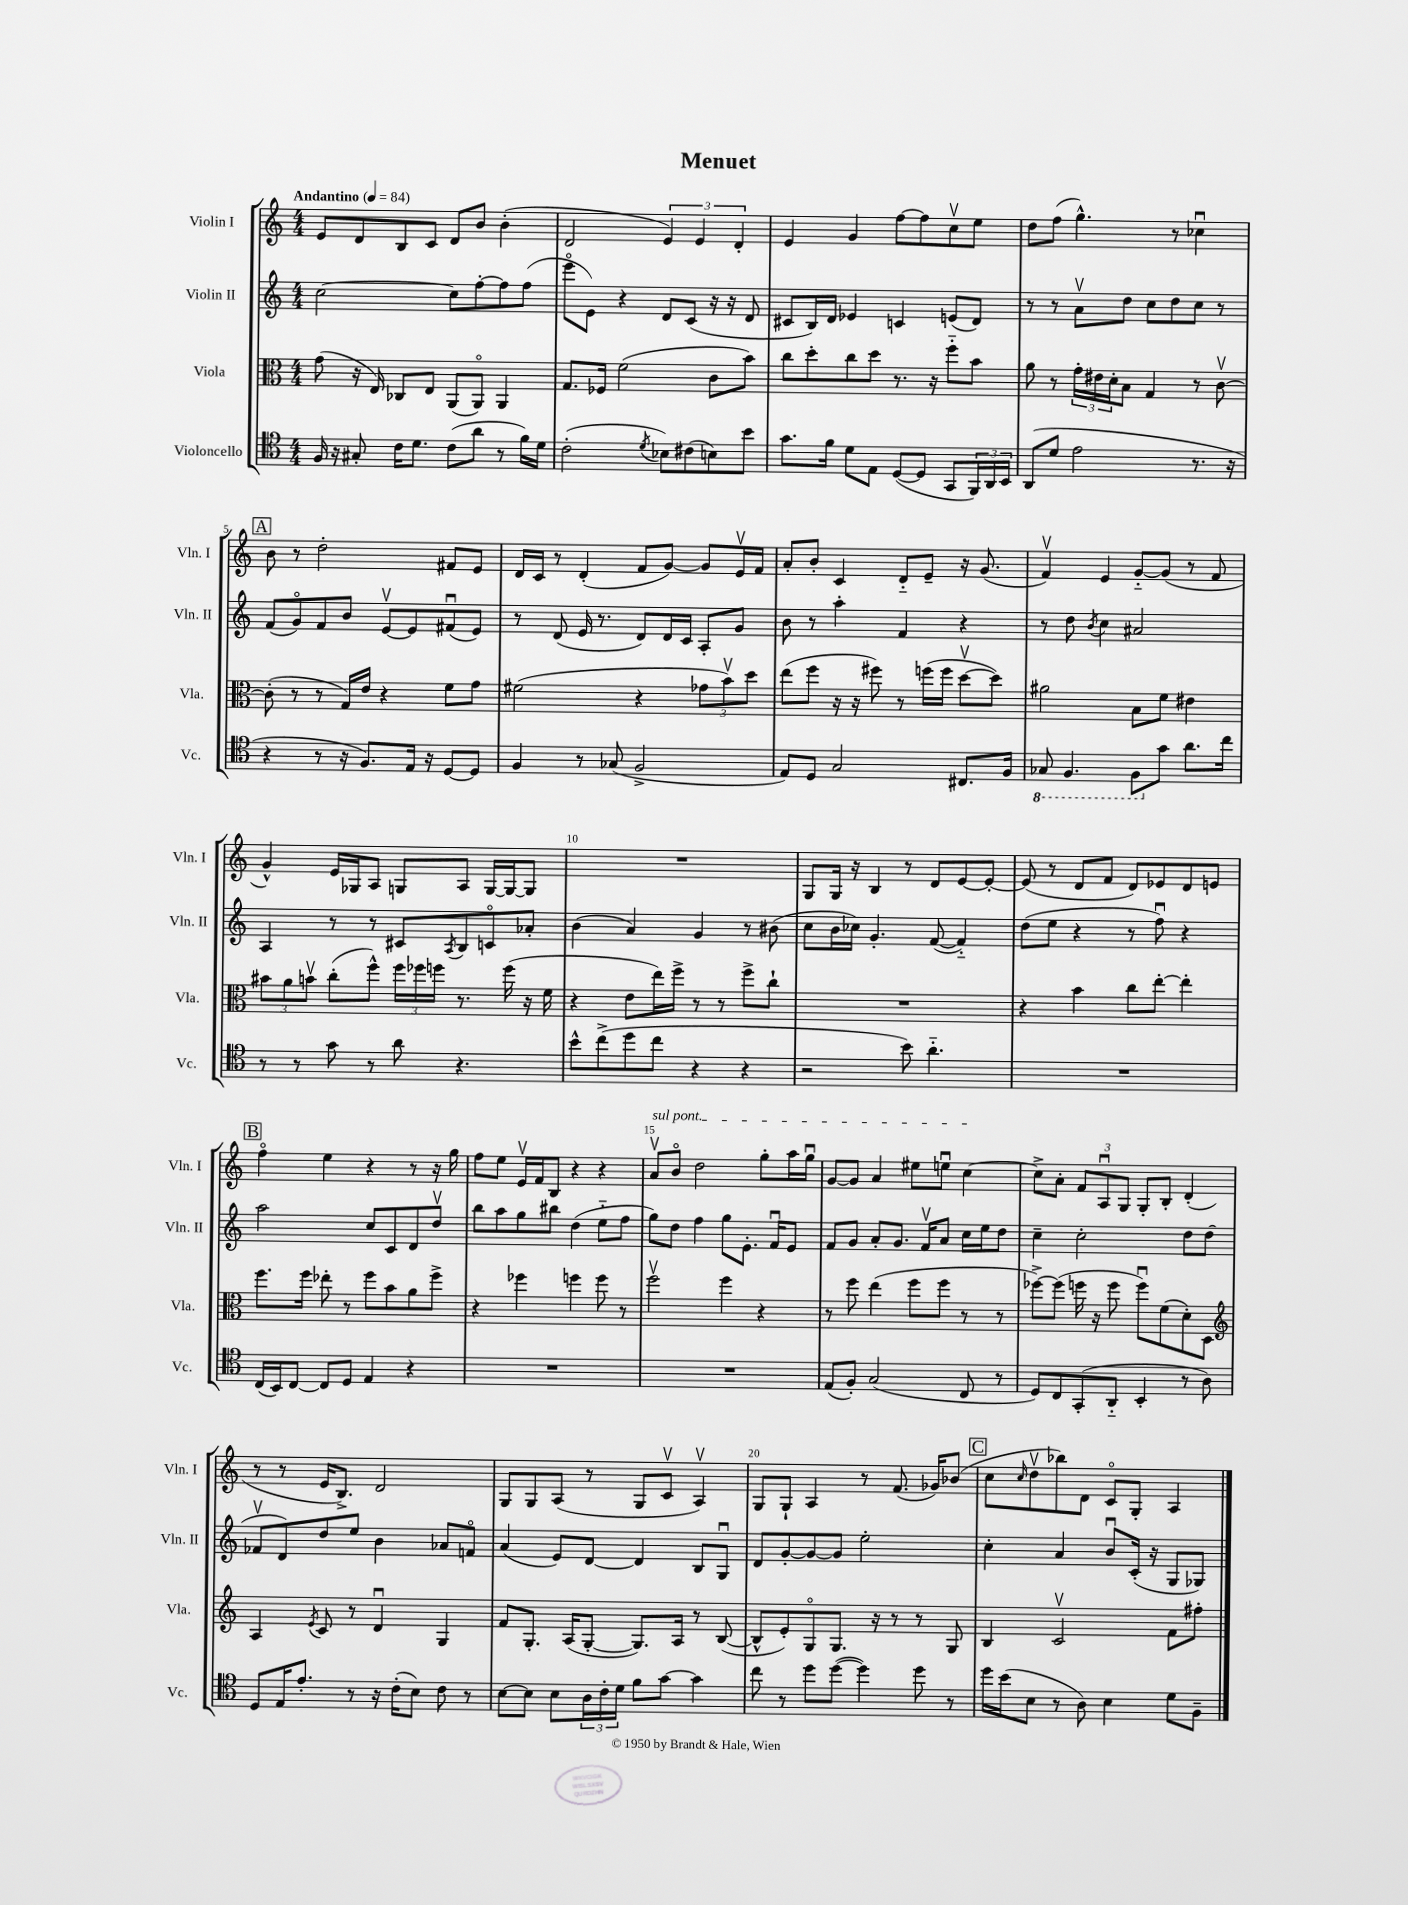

**kern	**kern	**kern	**kern
*staff4	*staff3	*staff2	*staff1
*clefC4	*clefC3	*clefG2	*clefG2
*k[]	*k[]	*k[]	*k[]
*M4/4	*M4/4	*M4/4	*M4/4
*MM84	*MM84	*MM84	*MM84
16F	(8g	[2cc	8e
16r	.	.	.
8G#'	16r	.	8d
.	16E)	.	.
16c	8C-	.	8B
8.d	.	.	.
.	8E	.	8c
(8c	(8AA	8cc]	8d
8a	8AAo)	[8ff'	8b
8r	4AA	8ff]	(4b'
16f)	.	(8ff	.
16d	.	.	.
=	=	=	=
(2c'	8.G	8eeeo	2d
.	.	8e)	.
.	16F-	.	.
.	(2f	4r	.
8qd	.	.	.
8B-)	.	8d	6e)
(8c#	.	(8c	.
.	.	.	6e
8B)	8c	16r	.
.	.	16r	.
.	.	.	6d'
8b	8b)	8d	.
=	=	=	=
8.g	8cc	8c#	4e
.	8dd'	16B)	.
16f	.	16d	.
8d	8cc	4e-	4g
8E	8dd	.	.
([8D	8.r	4c	[8ff
8D]	.	.	8ff]
.	16r	.	.
8GG	8ff'~	(8e	8ccv
24FF)	8b	8d)	8ee
24AA	.	.	.
24BB	.	.	.
=	=	=	=
(8AA	8a	8r	8dd
8d	8r	8r	(8ff
2e	24g'	8av	4.gg^^)
.	24e#	.	.
.	24d'	.	.
.	8B	8dd	.
.	4G	8cc	.
.	.	8dd	8r
8.r	8r	8cc	4cc-u
.	[8cv	8r	.
16r	.	.	.
=	=	=	=
4r	(8c']	(8f	8b
.	8r	8go)	8r
8r	8r	8f	2dd'
16r	16G)	8b	.
8.F)	16e	.	.
.	4r	[8ev	.
16E	.	8e]	.
16r	.	.	.
[8D	8f	(8f#u	8f#
8D]	8g	8e)	8e
=	=	=	=
4F	(2f#	8r	16d
.	.	.	16c
.	.	(8d	8r
8r	.	16e	(4d'
.	.	8.r	.
(8G-	.	.	.
2F^	4r	8d)	8f
.	.	16d	[8g)
.	.	16c	.
.	12g-	8A'	8g]
.	12bv)	.	.
.	.	8g	16ev
.	12dd	.	.
.	.	.	16f
=	=	=	=
8E)	(8ee	8b	8a'
8D	8ff	8r	8b'
2G	16r	4aa'	4c
.	16r	.	.
.	8ff#)	.	.
.	8r	4f	8d'~
.	(16ff	.	8e~
.	16ff	.	.
8.C#	[8ddv	4r	16r
.	.	.	(8.g
.	8dd])	.	.
16F	.	.	.
=	=	=	=
8GG-	2a#	8r	4fv)
4.FF	.	8dd	.
.	.	8qb	.
.	.	4cc	4e
8FF	8B	2a#	[8g'~
8g	8f	.	(8g]
8.a	4e#	.	8r
.	.	.	8f
16cc	.	.	.
=	=	=	=
8r	12b#	4A	4g^^)
.	12a	.	.
8r	.	.	.
.	12bv	.	.
8g	(8cc'	8r	16e
.	.	.	16G-
8r	8ff^^)	8r	8A
8a	24ff	8c#	8G
.	24ff-	.	.
.	24ff	.	.
.	.	8qA	.
4.r	8.r	8B	8A
.	.	8co	[16G
.	(16ff	.	16G_
.	16r	8a-'	8G]
.	16f	.	.
=	=	=	=
8b^^	4r	(4b	1r
(8cc^	.	.	.
8dd	8e	4a)	.
8cc	16ee)	.	.
.	16ff^	.	.
4r	8r	4g	.
.	8r	.	.
4r	8ff^	8r	.
.	8cc`	(8b#	.
=	=	=	=
2r	1r	8cc	8G
.	.	16b	16G
.	.	16cc-)	16r
.	.	4.g'	4B
8b)	.	.	8r
4.a'~	.	([8f	8d
.	.	4f'~])	[8e
.	.	.	8e'_
=	=	=	=
1r	4r	(8dd	(8e]
.	.	8ee	8r
.	4b	4r	8d
.	.	.	8f
.	8cc	8r	8d)
.	[8ee'	8ffu)	8e-
.	4ee']	4r	8d
.	.	.	8e
=	=	=	=
(16C	8.ff	2aa	4ffo
16BB)	.	.	.
[8C	.	.	.
.	16ff	.	.
8C]	8ee-'	.	4ee
8D	8r	.	.
4E	8ff	8cc	4r
.	8b	8c	.
4r	8a	8d	8r
.	8ff^	8ddv	16r
.	.	.	16gg
=	=	=	=
1r	4r	8bb	8ff
.	.	8aa	8ee
.	4ff-	8gg	16ev
.	.	.	16f
.	.	8bb#	8B
.	4ff	(4dd	4r
.	8ff	8ee'~	4r
.	8r	8ff	.
=	=	=	=
1r	2ffv	8gg)	8av
.	.	8dd	8bo
.	.	4ff	2dd
.	4ff	8gg	.
.	.	8.e'	.
.	4r	.	8gg'
.	.	16fu	.
.	.	8e	16aa
.	.	.	16ggu
=	=	=	=
(8E	8r	8f	[8g
8F')	8ff	8g	8g]
(2G	(4ee	8a'	4a
.	.	8.g	.
.	8ff	.	8ee#
.	.	16fv	.
.	8ff	8a	8eeu
8C	8r	16cc	[4cc
.	.	16ee	.
8r	8r	8dd	.
=	=	=	=
8D)	[8ff-^)	4cc~	8cc^]
8C	(8ff-]	.	8a'
(8GG'	16ff	2cc'	12f
.	16r	.	.
.	.	.	12Au
8AA'~	8ff	.	.
.	.	.	12G
4BB'	8ffu)	.	8G'
.	(8f	.	8B'
8r	8d')	8dd	(4d'
8A)	8D	(8dd	.
=	=	=	=
*	*clefG2	*	*
8D	4A	8f-v	8r
16E	.	8d)	8r
8.e'	.	.	.
.	8qe	.	.
.	8c	8dd	16e
.	.	.	8.B^)
8r	8r	8ee	.
16r	4du	4b	2d
(16c'	.	.	.
8B)	.	.	.
8c	4G	8a-	.
8r	.	8fo	.
=	=	=	=
[8B	8f	(4a	8G
8B]	8.G'	.	8G
8B	.	8e)	(8A
.	(16A	.	.
24A	[8G'	[8d	8r
24c'	.	.	.
24d	.	.	.
8f	8.G])	4d]	8G
[8g	.	.	8cv
.	16A	.	.
4g]	8r	8B	4Av)
.	([8B	8Gu	.
=	=	=	=
8cc	8B^^]	8d	8G
8r	8e')	[8g'	8G`
8dd	8Go	8g_	4A
([8dd	8.G	8g]	.
4dd])	.	2ee'	8r
.	16r	.	.
.	8r	.	(8.f
8dd	8r	.	.
.	.	.	16g-)
8r	8G	.	(8b-
=	=	=	=
16dd	4B	4cc'	8cc
(16b	.	.	.
.	.	.	16qqcc
8B	.	.	8ddv
8r	2cv	4a	8bb-)
8A)	.	.	8d
4B	.	8bu	8co
.	.	(16c'	8G'
.	.	16r	.
8d	8f	8G	4A
8F~	8ff#'	8G-)	.
==	==	==	==
*-	*-	*-	*-
